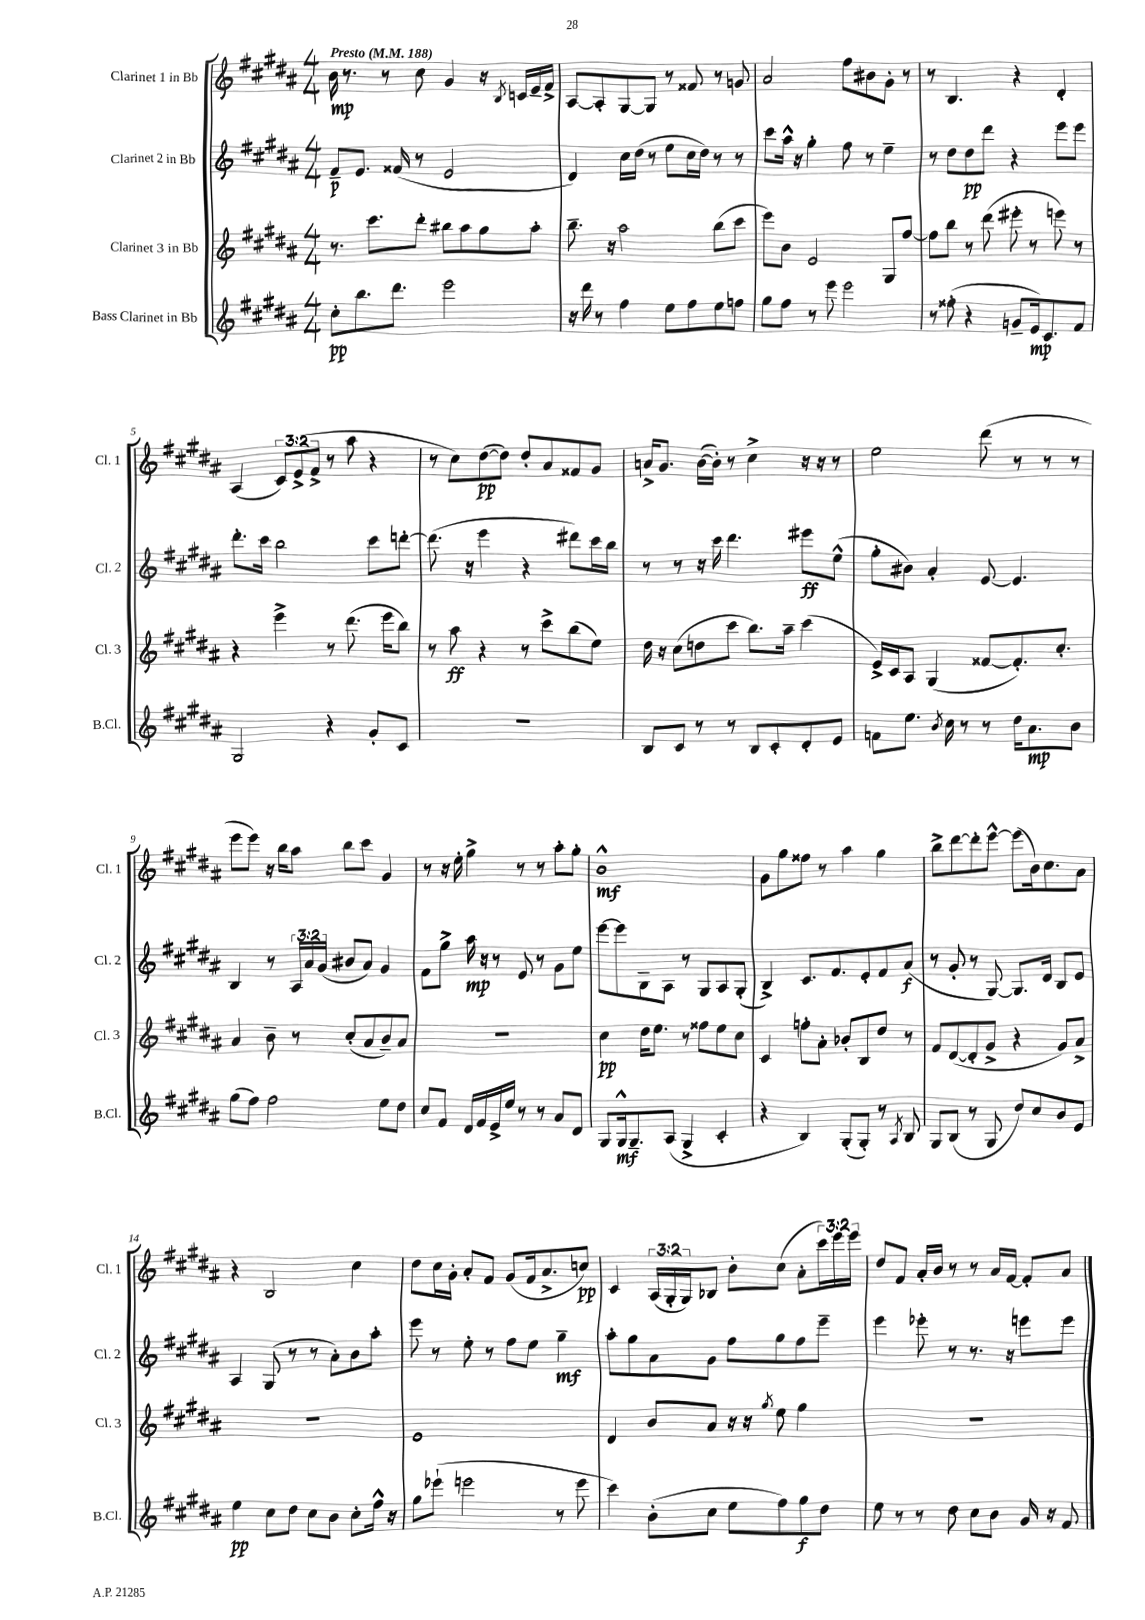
<<
\new StaffGroup <<
\new Staff = "s0" \with { instrumentName = "Clarinet 1 in Bb" shortInstrumentName = "Cl. 1" } {
    \clef treble \key b \major \numericTimeSignature \time 4/4 \override Staff.TupletNumber.text = #tuplet-number::calc-fraction-text \tempo "Presto" 4 = 188
    b'16\mp r8. r8 cis''8 gis'4 r16 \acciaccatura { b8 } c'16 e'16-- fis'16-> |
    ais8~ ais8-. gis8~ gis8 r8 fisis'8 r8 g'8 |
    ais'2 fis''8 bis'8 gis'8-. r8 |
    r8 b4. r4 dis'4-. |
    ais4( \tuplet 3/2 { cis'8) e'8->( fis'8-> } r8 ais''8 r4 |
    r8 cis''8) dis''8~\pp( dis''8) dis''8-. ais'8 fisis'8 gis'8 |
    a'16-> gis'8. b'16~( b'16-.) r8 cis''4-> r16 r16 r8 |
    e''2 dis'''8( r8 r8 r8 |
    e'''8 e'''8) r16 b''16 ais''8 b''8 cis'''8 gis'4 |
    r8 r16 e''16-. gis''4-> r8 r8 ais''8-. gis''8-. |
    b'1-^\mf |
    gis'8 gis''8 fisis''8 r8 ais''4 gis''4 |
    b''8-> dis'''8~ dis'''8-. e'''8~-^ e'''8( b'16) cis''8. ais'8 |
    r4 b2 cis''4 |
    dis''8 cis''16 gis'16-. ais'8-. fis'8 gis'8( fis'16 ais'8.-> c''8\pp) |
    cis'4 \tuplet 3/2 { ais16( gis16-. gis16) } bes8 b'8-. cis''8( ais'8-. \tuplet 3/2 { cis'''16) e'''16 e'''16 } |
    dis''8 fis'8 ais'16-. b'16 r8 r8 ais'16 fis'16~ fis'8-. ais'8 \bar "|." |
}
\new Staff = "s1" \with { instrumentName = "Clarinet 2 in Bb" shortInstrumentName = "Cl. 2" } {
    \clef treble \key b \major \numericTimeSignature \time 4/4 \override Staff.TupletNumber.text = #tuplet-number::calc-fraction-text
    fis'8--\p e'8. fisis'16( r8 e'2 |
    dis'4) cis''16 dis''16( r8 e''8 cis''16 dis''16) r8 r8 |
    cis'''8 ais''16-^ r16 gis''4-. fis''8 r8 e''4-- |
    r8 dis''8 dis''8\pp dis'''8 r4 e'''8 e'''8 |
    dis'''8.-. cis'''16 b''2 cis'''8 d'''8~-. |
    d'''8.( r16 e'''4 r4 dis'''8) cis'''16 b''16 |
    r8 r8 r16 cis'''16 dis'''4. eis'''8\ff e''8-^( |
    gis''8-. bis'8) ais'4-. e'8~ e'4. |
    b4 r8 \tuplet 3/2 { ais16 ais'16 gis'16( } bis'8 ais'8) gis'4 |
    fis'8 gis''8-> ais''16\mp r16 r8 e'8 r8 gis'8 e''8 |
    e'''8~ e'''8 b8-- ais8 r8 gis8 ais8 gis8-.( |
    b4->) cis'8. fis'8. e'8-. fis'8 ais'8\f( |
    r8 gis'8-. r8 gis8~) gis8. dis'16 b8 e'8 |
    ais4 gis8( r8 r8 ais'8-.) b'8 ais''8-. |
    e'''8 r8 e''8-. r8 fis''8 e''8 gis''4--\mf |
    ais''8-. gis''8 ais'8 gis'8 fis''8 gis''8 fis''8 e'''8-- |
    e'''4 ees'''8-. r8 r8. r16 e'''8 e'''8 \bar "|." |
}
\new Staff = "s2" \with { instrumentName = "Clarinet 3 in Bb" shortInstrumentName = "Cl. 3" } {
    \clef treble \key b \major \numericTimeSignature \time 4/4
    r8. cis'''8. dis'''8-. bis''8 ais''8 gis''8 ais''8-. |
    b''8.-- r16 ais''2 b''8( cis'''8 |
    e'''8) b'8 e'2 gis8 fis''8~ |
    fis''8 b''8 r8 dis'''8( eis'''8-. r8 e'''8) r8 |
    r4 e'''4-> r8 dis'''8.( e'''16 b''8) |
    r8 ais''8\ff r4 r8 cis'''8-> b''8( e''8) |
    dis''16 r16 cis''8( d''8 cis'''8 b''8.) ais''16-- cis'''4( |
    e'16->) cis'16 ais8 gis4( fisis'8~ fisis'8.-.) cis''8.-. |
    ais'4 b'8-- r8 cis''8-.( ais'8 b'8--) ais'8 |
    R1 |
    cis''4\pp dis''16 e''8. r8 fisis''8 e''8 cis''8 |
    cis'4 f''8-. ais'8-. bes'8-. b8 dis''8 r8 |
    fis'8 dis'8~( dis'8-. gis'8-> r4 gis'8) ais'8-> |
    R1 |
    e'1 |
    dis'4 b'8 ais'8 r16 r16 \acciaccatura { gis''8 } e''8 gis''4 |
    r1 \bar "|." |
}
\new Staff = "s3" \with { instrumentName = "Bass Clarinet in Bb" shortInstrumentName = "B.Cl." } {
    \clef treble \key b \major \numericTimeSignature \time 4/4
    cis''8-.\pp b''8. dis'''8. e'''2 |
    r16 dis'''16 r8 fis''4 e''8 fis''8 e''8 f''8 |
    gis''8 fis''8 r8 e'''8 e'''2 |
    r8 fisis''8-.( r4 g'8-- e'16\mp) cis'8. fis'8 |
    gis2 r4 gis'8-. cis'8 |
    R1 |
    b8 cis'8 r8 r8 b8 cis'8-. dis'8-. e'8 |
    f'8 e''8. \acciaccatura { b'8 } cis''16 r8 r8 dis''16 ais'8.\mp b'8 |
    gis''8( fis''8) fis''2 e''8 dis''8 |
    cis''8 fis'8 dis'16 fis'16 e'16-> e''16 r8 r8 ais'8 dis'8 |
    gis8 gis16-^\mf gis8.-- ais8( gis4-> cis'4-. |
    r4 b4) gis8-.( gis8-.) r8 \acciaccatura { ais8 } b8 |
    gis8 b8( r8 gis8 dis''8) cis''8 b'8 e'8 |
    e''4\pp cis''8 dis''8 cis''8 b'8 cis''8-. fis''16-^ r16 |
    gis''8 ees'''8-!( e'''2 r8 e'''8 |
    cis'''4) b'8-.( cis''8 e''8 fis''8) gis''8\f dis''8 |
    e''8 r8 r8 dis''8 cis''8 b'8 gis'16 r16 fis'8 \bar "|." |
}
>>
>>
